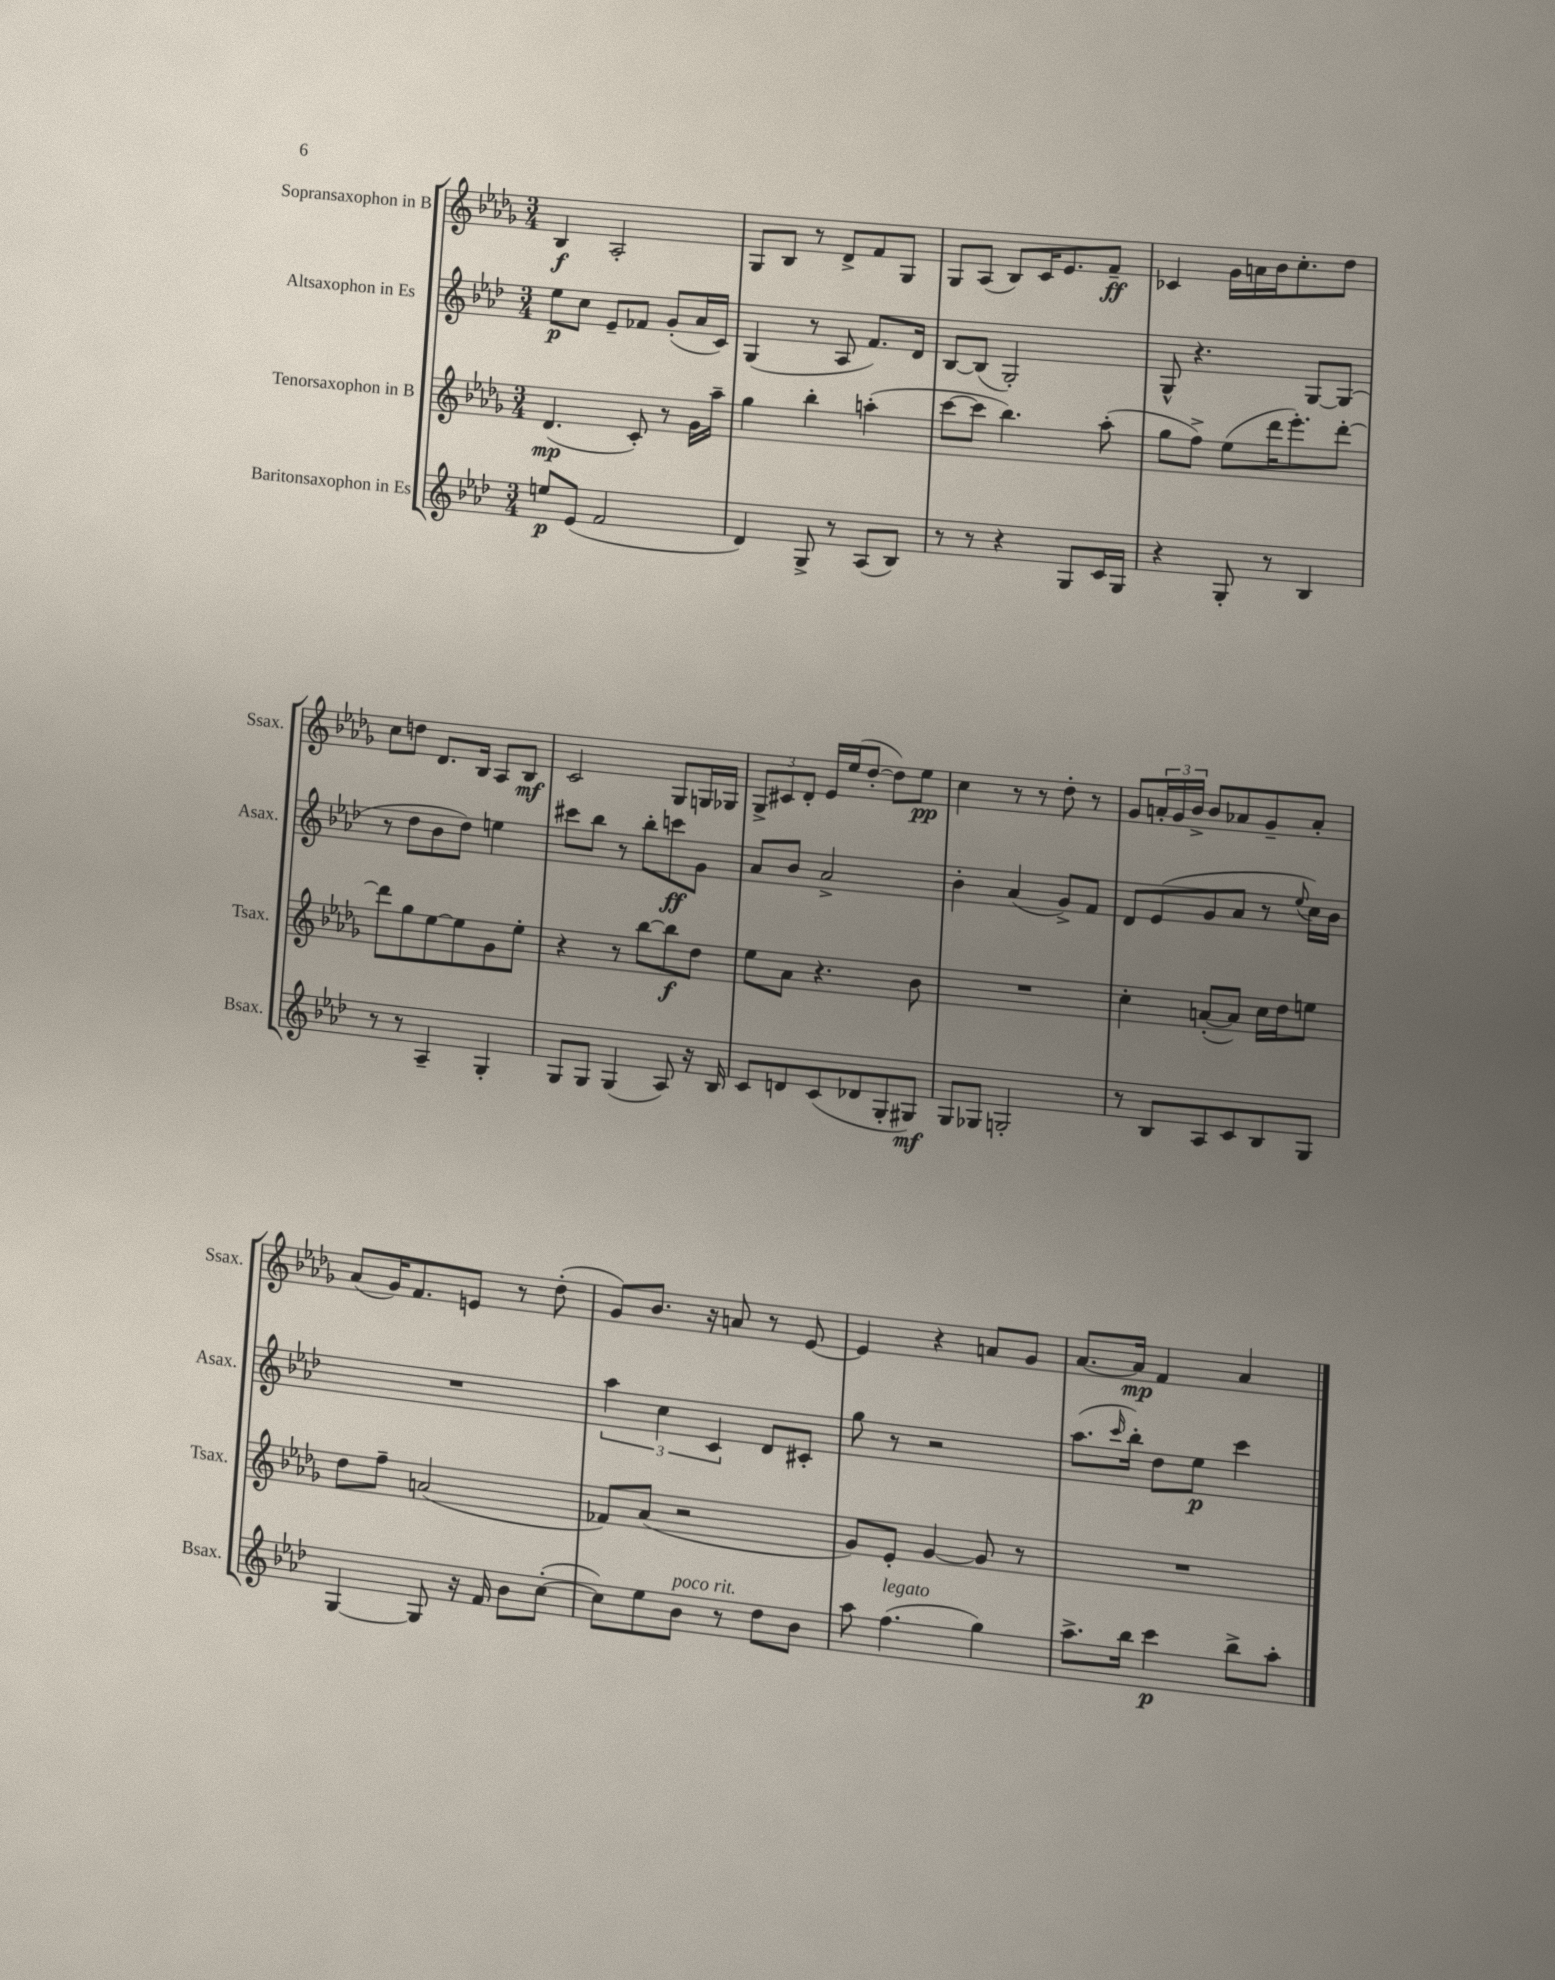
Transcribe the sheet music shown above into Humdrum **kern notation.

**kern	**kern	**kern	**kern
*staff4	*staff3	*staff2	*staff1
*clefG2	*clefG2	*clefG2	*clefG2
*k[b-e-a-d-]	*k[b-e-a-d-g-]	*k[b-e-a-d-]	*k[b-e-a-d-g-]
*M3/4	*M3/4	*M3/4	*M3/4
8ee	(4.d-	8ee-	4B-
(8e-	.	8cc	.
2f	.	8e-~	2A-'
.	8c')	8f-	.
.	8r	(8g'	.
.	16g-	16a-	.
.	16aa-~	16c)	.
=	=	=	=
4d-)	4gg-	(4G	8G-
.	.	.	8B-
8G^	4bb-'	8r	8r
8r	.	8A-	8d-^
(8A-	(4aa'	8.f)	8f
8B-)	.	.	8G-
.	.	16d-	.
=	=	=	=
8r	[8ccc	[8B-	8G-
8r	8ccc]	(8B-]	(8A-
4r	4.bb-)	2G')	8B-)
.	.	.	16c
.	.	.	8.e-
8G	.	.	.
16c	(8aa-'	.	8f~
16G	.	.	.
=	=	=	=
4r	8gg-	8G^^	4c-
.	8ff^)	4.r	.
8G'	(8ee-	.	16g-
.	.	.	16a
8r	16ddd-	.	16b-
.	8.eee-')	.	8.cc'
4B-	.	[8G	.
.	[8ddd-'	(8G]	8dd-
=	=	=	=
8r	8ddd-]	8r	8cc
8r	8gg-	8dd-	8dd
4A-~	[8ee-	8b-	8.d-
.	8ee-]	8dd-)	.
.	.	.	16B-
4G'	8g-	4ee	8A-
.	8ee-'	.	8B-
=	=	=	=
8G	4r	8ccc#	2c
8G	.	8bb-	.
(4G	8r	8r	.
.	[8bb-	8bb-'	.
8A-)	8bb-]	8ccc	8G-
16r	8dd-	8g	16G
16B-	.	.	16G-
=	=	=	=
8c	8ee-	8a-	12G-^
.	.	.	12c#
8d	8a-	8b-	.
.	.	.	12d-'
(8c	4.r	2a-^	16e-
.	.	.	(16ee-
8d-	.	.	[8dd-'
8G'	.	.	8dd-])
8G#)	8b-	.	8ee-
=	=	=	=
8G	2.r	4b-'	4cc
8G-	.	.	.
2G'	.	(4a-	8r
.	.	.	8r
.	.	8g^)	8dd-'
.	.	8f	8r
=	=	=	=
8r	4cc'	8d-	8g-
8B-	.	(8e-	24a'
.	.	.	24g-
.	.	.	24b-^
8A-	([8a'	8g	8b-
8c	8a])	8a-	8a-
8B-	16cc	8r	8g-~
.	16dd-	.	.
.	.	8qqee-	.
8G	8ee	16cc)	8a-'
.	.	16b-	.
=	=	=	=
[4G	8dd-	2.r	(8a-
.	8ff~	.	16g-)
.	.	.	8.f
8G]	(2a	.	.
16r	.	.	8e
16f	.	.	.
8b-	.	.	8r
([8cc'	.	.	(8dd-'
=	=	=	=
8cc])	8f-)	6aa-	8g-)
8ee-	(8a-	.	8.b-
.	.	6cc	.
8b-	2r	.	.
.	.	.	16r
.	.	6c	.
8r	.	.	8a
8dd-	.	8d-	8r
8b-	.	8c#'	[8e-
=	=	=	=
8aa-	8g-)	8gg	4e-]
(4.ff	8e-'	8r	.
.	[4g-	2r	4r
4gg)	8g-]	.	8a
.	8r	.	8g-
=	=	=	=
8.aa-^	2.r	(8.aa-	[8.a-
.	.	16qqccc	.
16bb-	.	16bb-')	16a-]
4ccc	.	8dd-	4f
.	.	8ee-	.
8bb-^	.	4ccc	4a-
8aa-'	.	.	.
==	==	==	==
*-	*-	*-	*-
